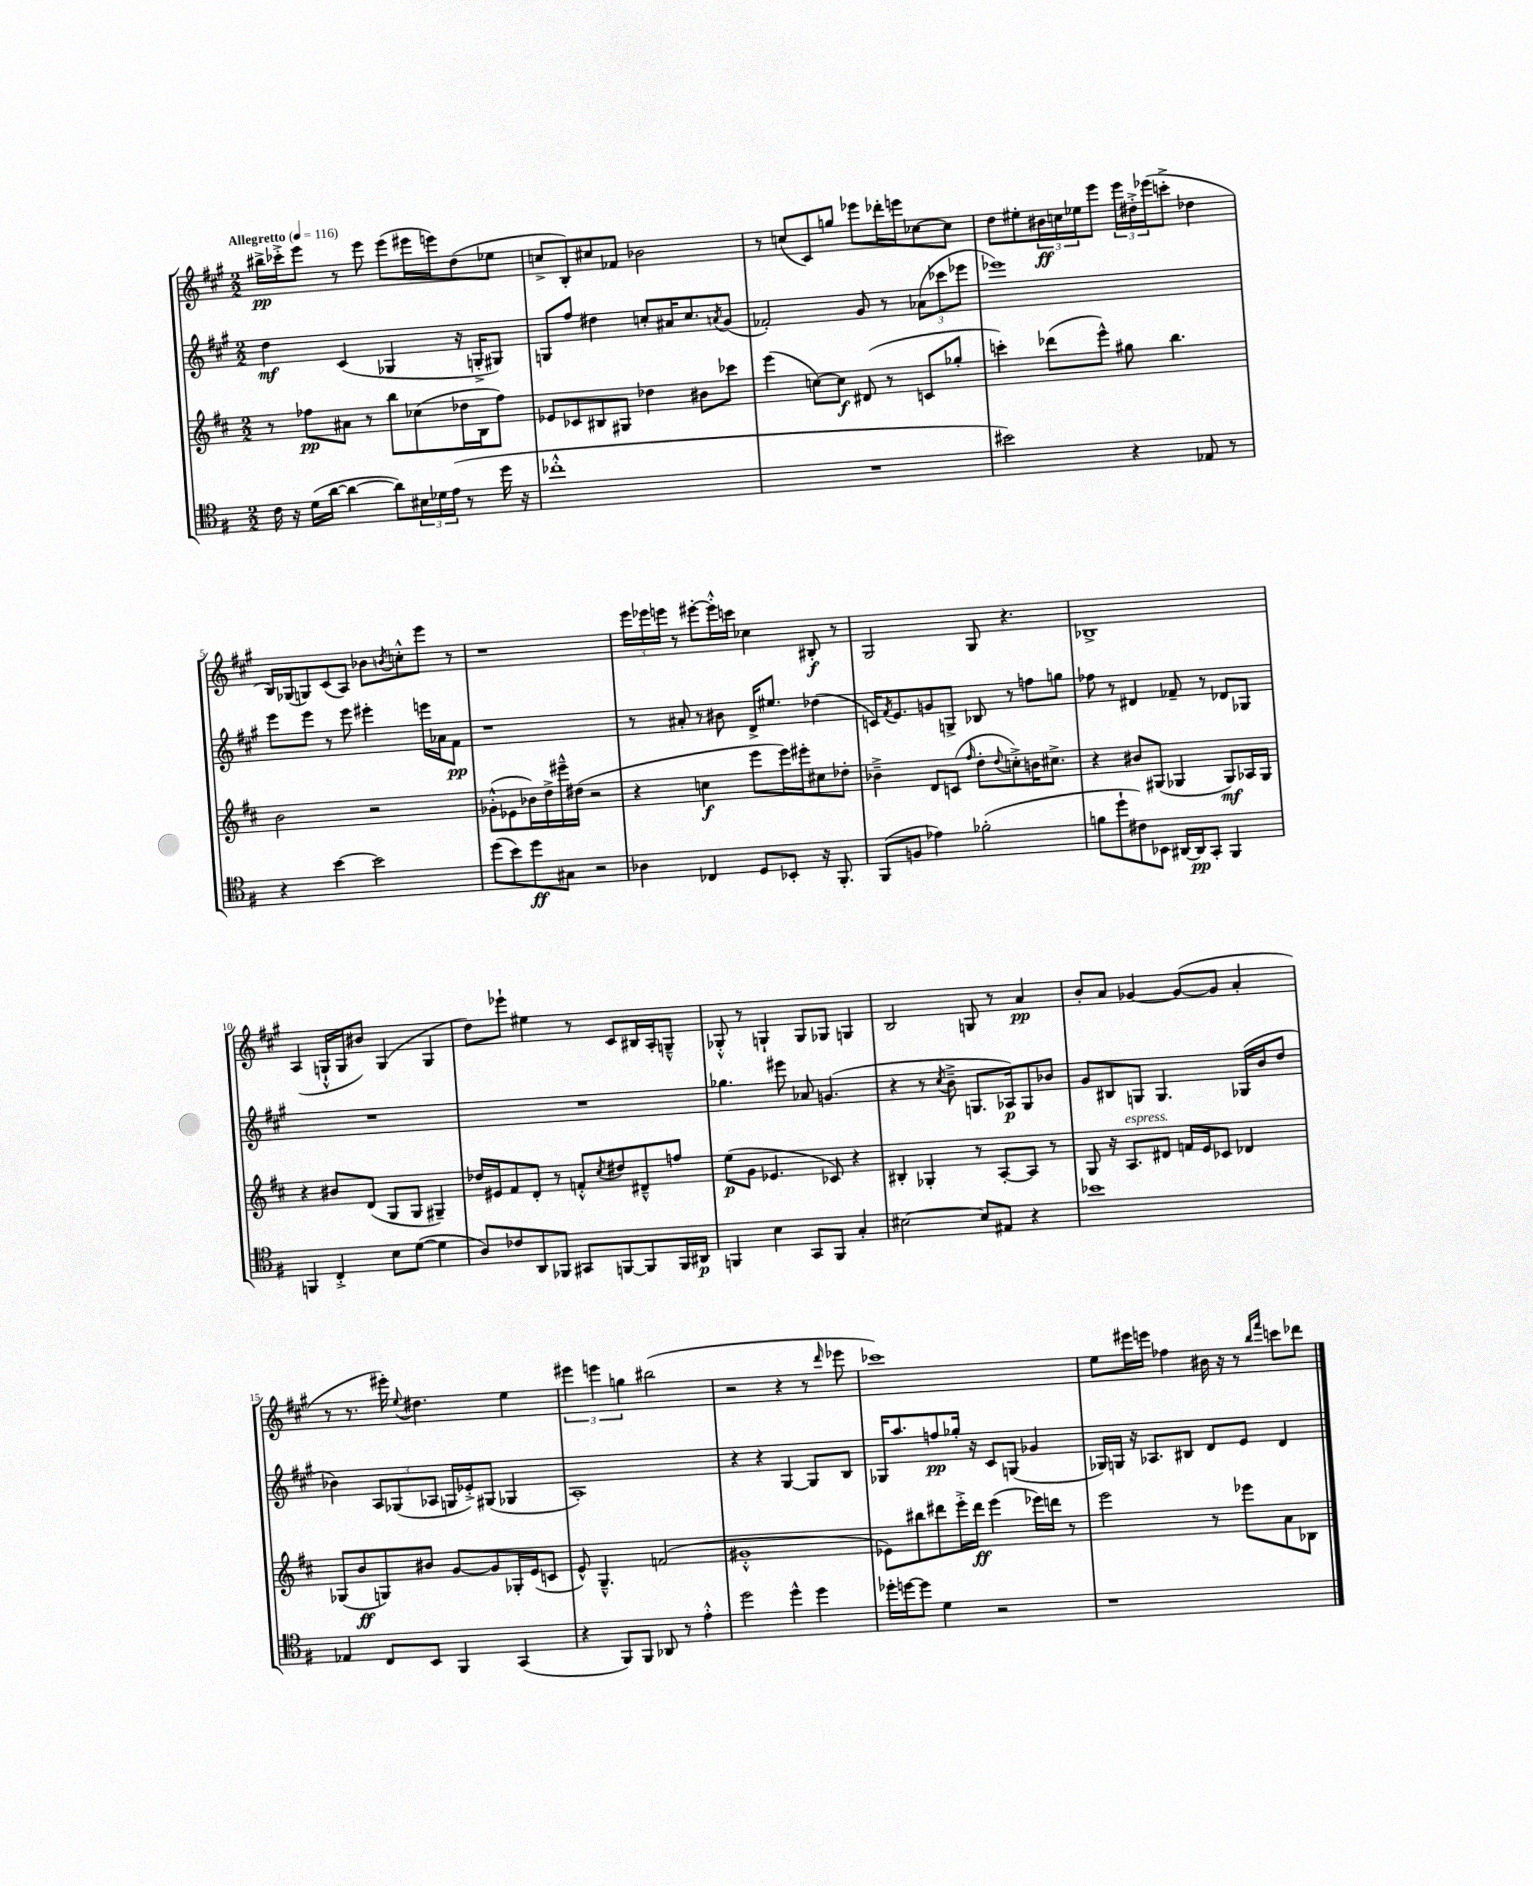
<<
\new StaffGroup <<
\new Staff = "s0" {
    \clef treble \key a \major \numericTimeSignature \time 2/2 \tempo "Allegretto" 4 = 116
    bis''16->\pp ces'''16-.-> e'''8 r8 e'''8 e'''8( eis'''16 e'''16) d''8( ees''8 |
    c''8-> b8-.) cis''8 fes'8 bes'2 |
    r8 c''8( cis'8) g''8 ees'''8 des'''16-. e'''16 ces''8~ ces''8 |
    d''8 eis''8-. \tuplet 3/2 { bis'16\ff c''16 ees''16 } e'''8 \tuplet 3/2 { e'''16 dis''16-.-> ees'''16( } c'''8-.-> des''4 |
    b16) ges16( g8) cis'8( a8) bes'8 \acciaccatura { b'8 } c''8-.-^ e'''8 r8 |
    r1 |
    \tuplet 3/2 { e'''16 ees'''16 e'''16 } r8 eis'''8~-. eis'''16-.-^ c'''16 ces''4 bis8-.\f r8 |
    gis2 gis8 r4. |
    bes1-> |
    a4( g16-!-^ g16 bis'8) g4( g4 |
    d''8) ees'''8-! eis''4 r8 cis'8 bis16 a16-. g8---^ |
    ges8-.-^ r8 g4-! g8 ges8 g4 |
    b2 g8 r8 a'4\pp |
    b'8-. a'8 ges'4~ ges'8~( ges'8 a'4-. |
    r8 r8. eis'''16-.) \appoggiatura { e''8 } dis''4. e''4 |
    \tuplet 3/2 { eis'''4 e'''4 g''4 } bis''2( |
    r2 r4 r8 \grace { d'''16 } ees'''8 |
    ces'''1) |
    e''8 eis'''16 e'''16 fes''4 bis'16 r16 r8 \grace { b''16 fis'''16 } c'''8 des'''8 \bar "|." |
}
\new Staff = "s1" {
    \clef treble \key a \major \numericTimeSignature \time 2/2
    d''4\mf cis'4( ges4 r16 g16-.-> gis8) |
    g8 fis''8 dis''4 c''8-. ais'16 c''8. \acciaccatura { a'8 } gis'8( |
    fes'2-.) gis'8 r8 \tuplet 3/2 { aes'8( ces'''8 ees'''8 } |
    ees'''1) |
    e'''8 e'''8 r8 e'''8 eis'''4-. e'''16 aes'16 fis'8\pp |
    r1 |
    r8 ais'8-. r8 bis'8 d'16-> eis''8. des''4( |
    c'16) \acciaccatura { fis'8 } e'8. g'8 g8-> bes8 r8 f''8 g''8 |
    fes''8 r8 dis'4 fes'8-- r8 des'8 ges8 |
    R1 |
    R1 |
    ges''4. eis'''8 aes'8 g'4.( |
    r4 r8 \acciaccatura { cis''8 } b'8---> g8. aes16\p) g8 bes'8 |
    gis'8 bis8 g8 g4. ges16( b'16 d''8 |
    bes'4) \tuplet 3/2 { a8 ges8( aes8 } g16 ees'16-.->) gis8( ges4 |
    a1-.) |
    r4 r4 gis4~ gis8 b8 |
    ges16 a''8. f''8\pp ges''16-. r16 cis'8 g8( ges'4 |
    ges16) g16 r16 aes8. bis8 d'8 e'8 d'4 \bar "|." |
}
\new Staff = "s2" {
    \clef treble \key d \major \numericTimeSignature \time 2/2
    r8 fes''8\pp ais'8 r8 b''8 ces''8( des''16 b16 fes''8) |
    ees'8 ces'8 bis8 gis8 des''4 bis'8 ces'''8 |
    e'''4( c''8~) c''8\f dis'8( r8 c'8 ges''8-. |
    c'''4-.) des'''8( e'''8-^) gis''8 b''4. |
    b'2 r2 |
    ges'8-.-^( ees'8 bes'16) d''16-> eis'''16---^ dis''16( r2 |
    r4 c''4\f e'''8 e'''16) eis'''16-. cis''8 des''8-. |
    bes'4---> d'8 c'8( \grace { fis''16 } d''8-. \appoggiatura { d''8 } c''8-.->) b'16 cis''8.-> |
    r4 bis'8 gis8( ges4 ges8\mf) aes16 ges16 |
    r4 bis'8 d'8( g8 g8 gis4--) |
    des''16 eis'16 fis'8 d'8-. r8 f'8-.-^ \acciaccatura { cis''8 } dis''8 dis'8---^ f''8 |
    e''8\p( g'8 ees'4. ces'8) r4 |
    bis4-. ges4-. r8 a8~-. a8 r8 |
    g8 r16 a8.^\markup { \italic "espress." } dis'8 f'16 e'16 ces'8 des'4 |
    ges8( b'8\ff g8) bis'8 g'8~ g'8 ges16-. e'16( c'8 |
    e'8-^) g4.---^ f'2( |
    gis'1-.-^ |
    ees'8) bis''8 dis'''8 e'''16-.-> dis'''16\ff e'''4( ees'''16) d'''16 r8 |
    e'''2 r8 ees'''8 a'8 bes8 \bar "|." |
}
\new Staff = "s3" {
    \clef tenor \key g \major \numericTimeSignature \time 2/2
    c'16 r16 d'16( a'16~ a'4~ a'8) \tuplet 3/2 { bis16 des'16 e'16( } r8 d''16 r16 |
    ces''1-.-^ |
    R1 |
    bis'2) r4 ees8 r8 |
    r4 b'4~ b'2 |
    d''8( b'8) d''8\ff gis8 r2 |
    aes4 ces4 d8 bes,8-. r16 fis,8.-. |
    fis,8( f8 ees'4) fes'2-.( |
    f'8 d''8-! cis'8) bes,8 ais,16~ ais,16\pp g,8-. fis,4 |
    f,4 c4-.-> b8 d'8~( d'4 |
    a8) ces'8 a,8 fes,8 gis,8 f,8~ f,8 f,16 ais,16\p |
    f,4 b4 g,8 f,8 g4-. |
    bis2~ bis8 eis8 r4 |
    bes'1 |
    ees4 c8 b,8 fis,4 g,4( |
    r4 fis,8) fis,8 aes,8 r8 e'4-.-^ |
    d''2 d''4-^ d''4 |
    des''16-. d''16~ d''8 d'4 r2 |
    r1 \bar "|." |
}
>>
>>
